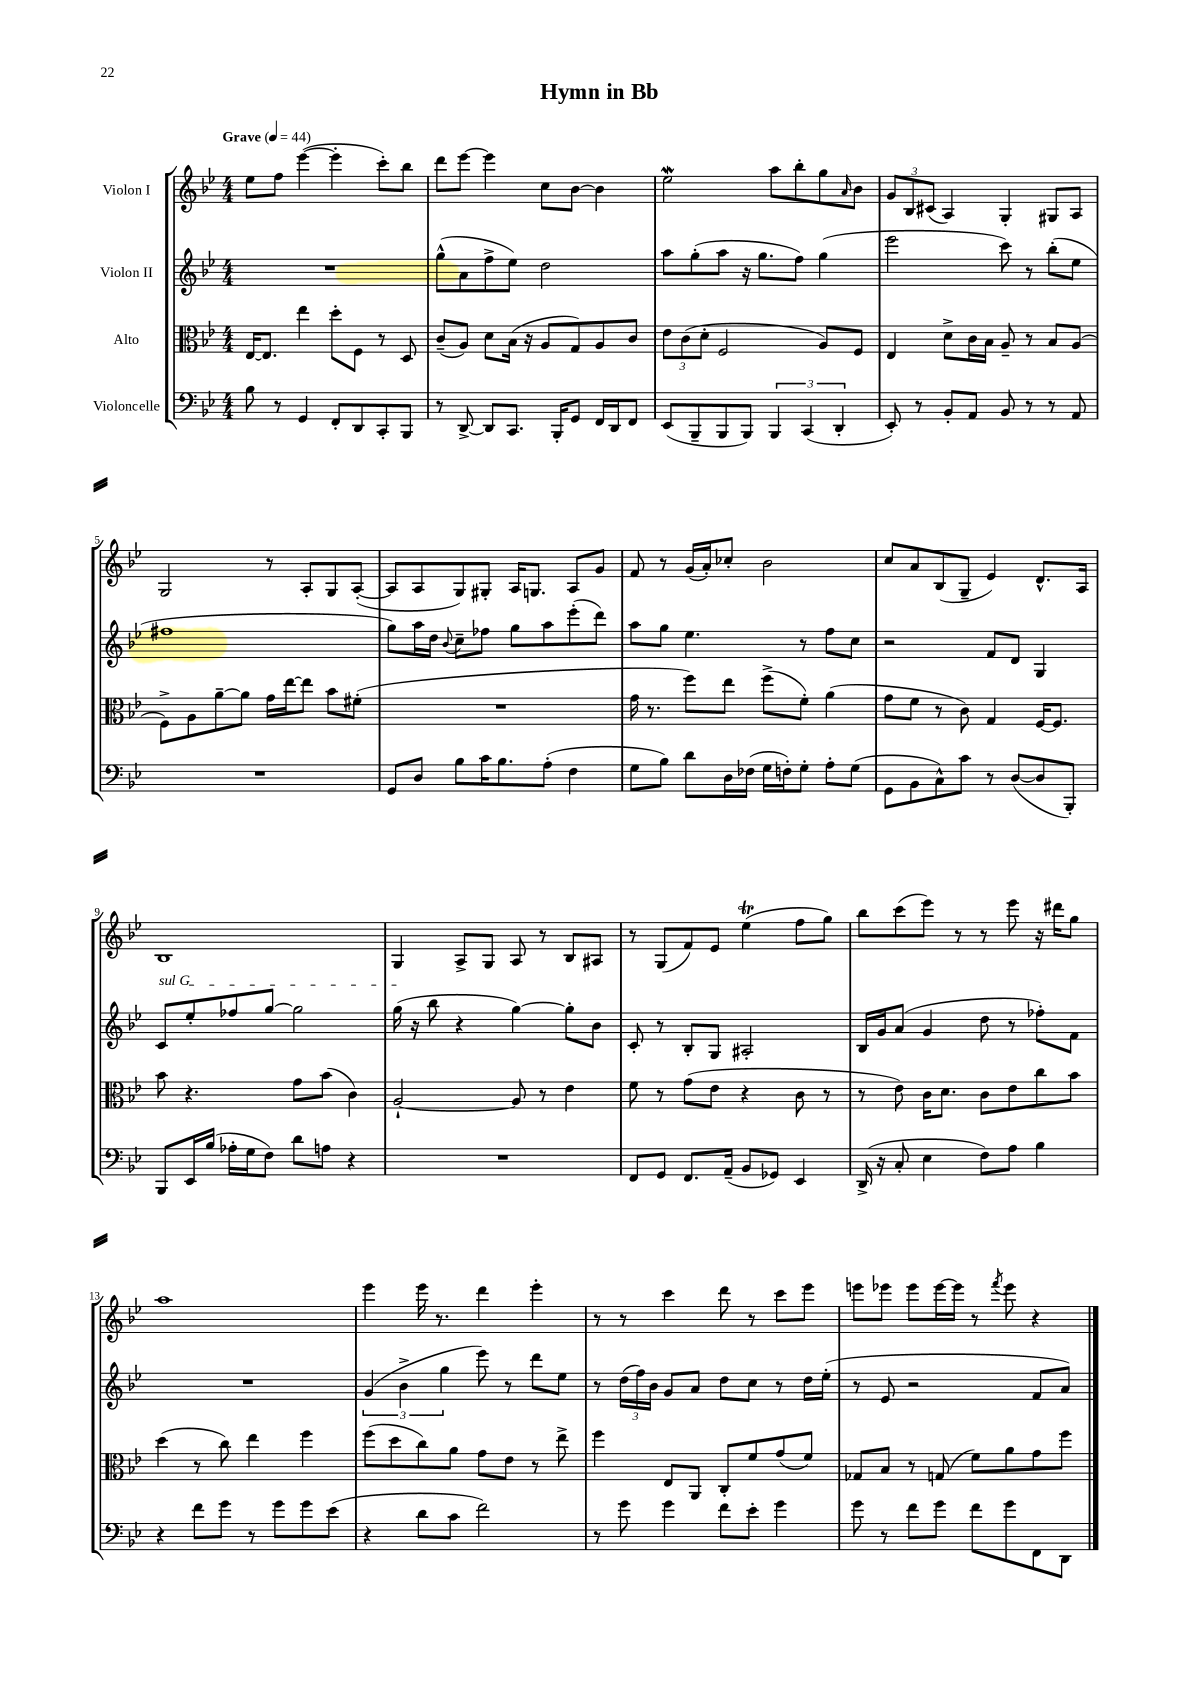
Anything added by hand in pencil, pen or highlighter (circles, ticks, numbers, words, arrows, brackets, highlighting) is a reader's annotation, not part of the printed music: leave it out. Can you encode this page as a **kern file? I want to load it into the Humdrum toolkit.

**kern	**kern	**kern	**kern
*staff4	*staff3	*staff2	*staff1
*clefF4	*clefC3	*clefG2	*clefG2
*k[b-e-]	*k[b-e-]	*k[b-e-]	*k[b-e-]
*M4/4	*M4/4	*M4/4	*M4/4
*MM44	*MM44	*MM44	*MM44
8B-	[16E-	1r	8ee-
.	8.E-]	.	.
8r	.	.	8ff
4GG	4ee-	.	([4eee-
8FF'	8dd'	.	4eee-']
8DD	8F	.	.
8CC'	8r	.	8ccc')
8BBB-	8D	.	8bb-
=	=	=	=
8r	(8c~	(8gg^^	8ddd
[8DD^	8A)	8a	[8eee-
8DD]	8d	8ff^	4eee-]
8.CC	(16B-	8ee-)	.
.	16r	.	.
.	8A	2dd	8cc
16BBB-'	.	.	.
8GG	8G)	.	[8b-
16FF	8A	.	4b-]
16DD	.	.	.
8FF	8c	.	.
=	=	=	=
(8EE-	12e-	8aa	2ee-
.	(12c	.	.
8BBB-~	.	(8gg'	.
.	12d'	.	.
8BBB-	2F	8aa	.
8BBB-)	.	16r	.
.	.	8.gg	.
6BBB-	.	.	8aa
.	.	8ff)	8bb-'
(6CC	.	.	.
.	8A)	(4gg	8gg
6DD'	.	.	.
.	.	.	16qqa
.	8F	.	8b-
=	=	=	=
8EE-')	4E-	2eee-	12g
.	.	.	12B-
8r	.	.	.
.	.	.	(12c#
8BB-'	8d^	.	4A)
8AA	16c	.	.
.	16B-	.	.
8BB-	8A~	8ccc)	4G'
8r	8r	8r	.
8r	8B-	(8bb-'	8G#
8AA	(8A	8ee-	8A
=	=	=	=
1r	8F^)	1ff#	2G
.	8A	.	.
.	[8a~	.	.
.	8a]	.	.
.	16g	.	8r
.	[16ee-	.	.
.	8ee-]	.	8A'
.	8b-	.	8G
.	(8f#'	.	([8A'
=	=	=	=
8GG	1r	8gg)	8A]
8D	.	16aa	8A
.	.	16dd	.
.	.	8qqb-	.
8B-	.	8cc~	8G)
16c	.	8ff-	8G#'
8.B-	.	.	.
.	.	8gg	16A
.	.	.	8.G
(8A'	.	8aa	.
4F	.	(8eee-'	8A
.	.	8ddd)	8g
=	=	=	=
8G	16g	8aa	8f
.	8.r	.	.
8B-)	.	8gg	8r
8d	8ff)	4.ee-	(16g
.	.	.	16a')
16D	8ee-	.	8cc-'
(16F-	.	.	.
16G	(8ff^	.	2b-
16F')	.	.	.
8G'	8f')	8r	.
8A'	(4a	8ff	.
(8G	.	8cc	.
=	=	=	=
8GG	8g	2r	8cc
8BB-	8f	.	8a
8C^^)	8r	.	(8B-
8c	8c)	.	8G~
8r	4G	8f	4e-)
([8D	.	8d	.
8D]	[16F	4G	8.d^^
.	8.F]	.	.
8BBB-')	.	.	.
.	.	.	16A
=	=	=	=
8BBB-	8b-	8c	1B-
16EE-	4.r	8ee-'	.
(16B-	.	.	.
16A-'	.	8ff-	.
16G	.	.	.
8F)	.	[8gg	.
8d	8g	2gg]	.
8A	(8b-	.	.
4r	4c)	.	.
=	=	=	=
1r	[2A`	(16gg	4G
.	.	16r	.
.	.	8bb-	.
.	.	4r	8A^
.	.	.	8G
.	8A]	[4gg)	8A
.	8r	.	8r
.	4e-	8gg']	8B-
.	.	8b-	8A#
=	=	=	=
8FF	8f	8c'	8r
8GG	8r	8r	(8G
8.FF	(8g	8B-'	8f)
.	8e-	8G	8e-
(16AA~	.	.	.
8BB-	4r	2A#'	(4ee-
8GG-)	.	.	.
4EE-	8c	.	8ff
.	8r	.	8gg)
=	=	=	=
(16DD^	8r	16B-	8bb-
16r	.	16g	.
8C'	8e-)	(8a	(8ccc
4E-	16c	4g	8eee-)
.	8.d	.	.
.	.	.	8r
8F)	8c	8dd	8r
8A	8e-	8r	8eee-
4B-	8cc	8ff-')	16r
.	.	.	16ddd#
.	8b-	8f	8gg
=	=	=	=
4r	(4dd	1r	1aa
8f	8r	.	.
8g	8cc)	.	.
8r	4ee-	.	.
8g	.	.	.
8g	4ff	.	.
(8e-	.	.	.
=	=	=	=
4r	(8ff	(6g	4eee-
.	8dd	.	.
.	.	6b-^	.
8d	8cc)	.	16eee-
.	.	.	8.r
.	.	6gg	.
8c	8a	.	.
2f)	8g	8eee-)	4ddd
.	8e-	8r	.
.	8r	8ddd	4eee-'
.	8ee-^	8ee-	.
=	=	=	=
8r	4ff	8r	8r
8g	.	(24dd	8r
.	.	24ff)	.
.	.	24b-	.
4g	8E-	8g	4ccc
.	8AA	8a	.
8f	8C'	8dd	8ddd
8e-'	8f	8cc	8r
4g	(8g	8r	8ccc
.	8f)	16dd	8eee-
.	.	(16ee-'	.
=	=	=	=
8g	8G-	8r	8eee
8r	8B-	8e-	8eee-
8f	8r	2r	8eee-
8g	(8G	.	[16eee-
.	.	.	16eee-]
8f	8f)	.	8r
.	.	.	8qfff
8g	8a	.	8eee-
8FF	8g	8f	4r
8DD	8ff	8a)	.
==	==	==	==
*-	*-	*-	*-
